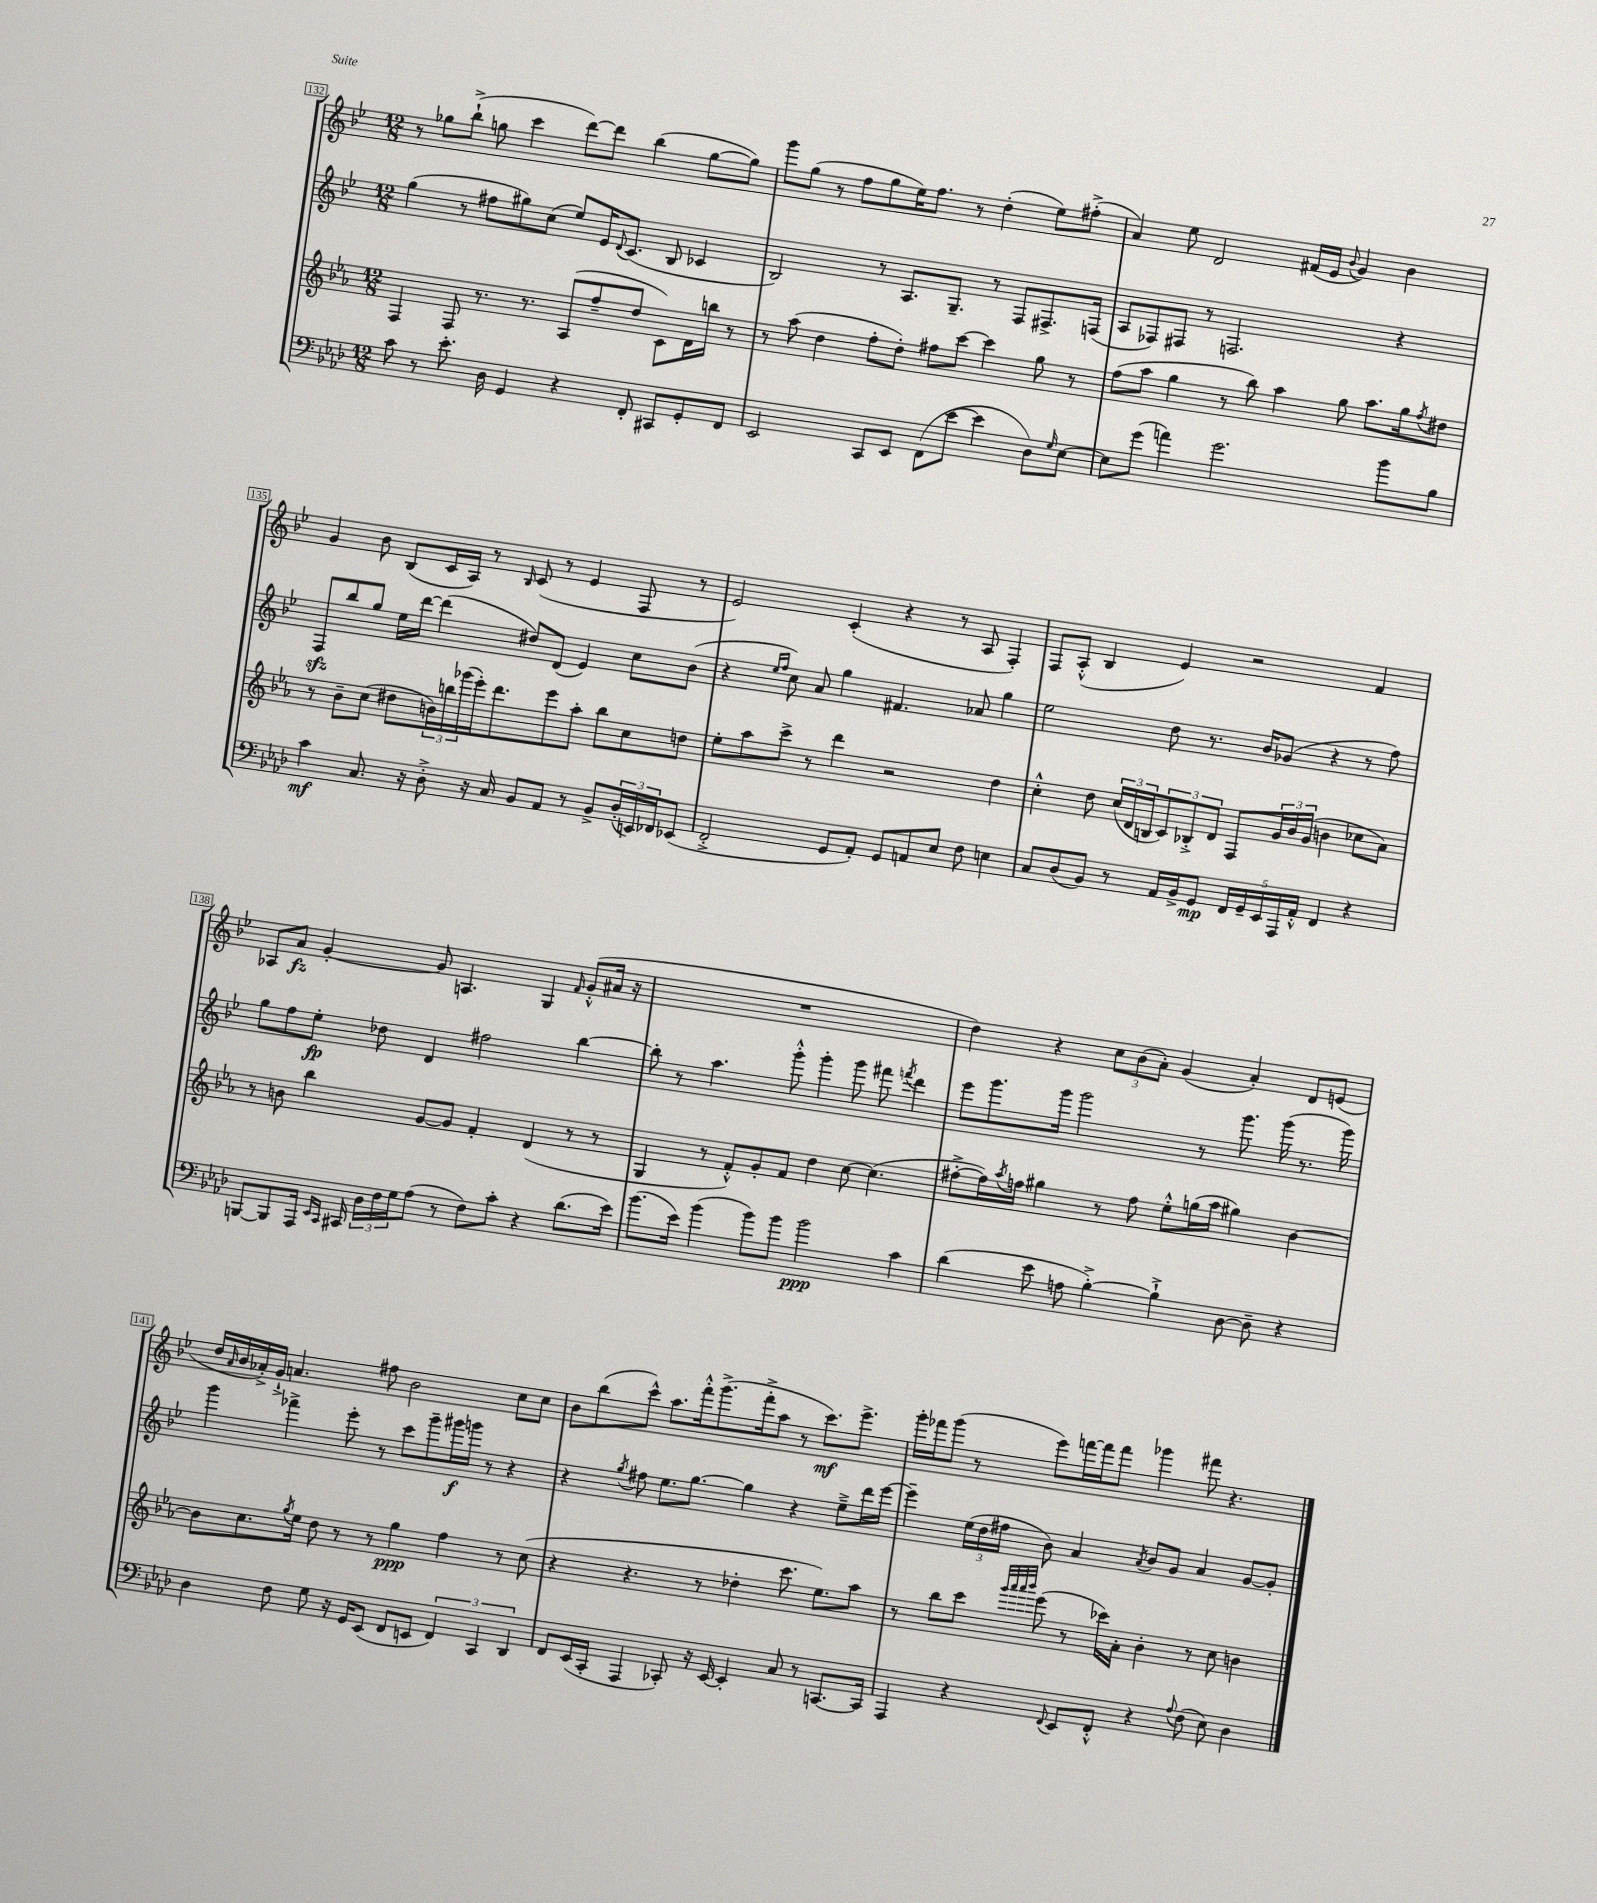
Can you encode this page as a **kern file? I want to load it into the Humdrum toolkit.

**kern	**dynam	**kern	**dynam	**kern	**dynam	**kern	**dynam
*part4	*part4	*part3	*part3	*part2	*part2	*part1	*part1
*staff4	*staff4	*staff3	*staff3	*staff2	*staff2	*staff1	*staff1
*clefF4	*	*clefG2	*	*clefG2	*	*clefG2	*
*k[b-e-a-d-]	*	*k[b-e-a-]	*	*k[b-e-]	*	*k[b-e-]	*
*M12/8	*	*M12/8	*	*M12/8	*	*M12/8	*
=132	=132	=132	=132	=132	=132	=132	=132
8c\	.	4F/	.	(4gg\	.	8r	.
8r	.	.	.	.	.	8gg-X\L	.
8.e-'\	.	8F/	.	8r	.	(8bb-`^\J	.
.	.	8.r	.	8ff#X\L	.	8ggn\	.
16D-\	.	.	.	.	.	.	.
4GG/	.	.	.	8gg#X\)	.	4ccc\	.
.	.	8.r	.	.	.	.	.
.	.	.	.	(8cc\J	.	.	.
4r	.	(8A-/L	.	8ee-/L)	.	[8ddd\L)	.
.	.	8ff~/	.	16e-/K	.	8ddd\J]	.
.	.	.	.	8qqd/	.	.	.
.	.	.	.	(8.c/J	.	.	.
8FF'/	.	8dd/J	.	.	.	(4bb-\	.
8CC#X/L	.	8c\L)	.	8B-/	.	.	.
8GG'/	.	16d\L	.	4c-X/	.	[8gg\L	.
.	.	16bbn\JJ	.	.	.	.	.
8FF/J	.	8r	.	.	.	8gg\J])	.
=133	=133	=133	=133	=133	=133	=133	=133
2EE-/	.	8r	.	2B-/)	.	8ggg\L	.
.	.	(8aa-\	.	.	.	(8gg\J	.
.	.	4dd\	.	.	.	8r	.
.	.	.	.	.	.	8ff\L	.
8CC/L	.	8ff'\L	.	8r	.	8gg\	.
8EE-/J	.	8dd'\J)	.	8.A/L	.	16ee-\K)	.
.	.	.	.	.	.	8.ff\J	.
(8FF\L	.	8ff#X\L	.	.	.	.	.
.	.	.	.	8.G~/J	.	.	.
[8e-\J	.	[8ccc\J	.	.	.	8r	.
4e-\]	.	4ccc\]	.	8r	.	(4dd'\	.
.	.	.	.	8F/L	.	.	.
8D-\L)	.	8gg\	.	8.F#X^/	.	8ee-\L)	.
16qqG/	.	.	.	.	.	.	.
[8E-\J	.	8r	.	.	.	(8ff#X'^\J	.
.	.	.	.	(16Fn/Jk	.	.	.
=134	=134	=134	=134	=134	=134	=134	=134
8E-\L]	.	(8ff\L	.	8A/L	.	4a/)	.
(8g\J	.	8aa-\J	.	8F-X/)	.	.	.
4an\)	.	4gg\	.	8F#X/J	.	8ee-\	.
.	.	.	.	8r	.	2d/	.
2.g\	.	8r	.	2.Fn/	.	.	.
.	.	8bb-\)	.	.	.	.	.
.	.	4aa-\	.	.	.	.	.
.	.	.	.	.	.	(16f#X/LL	.
.	.	.	.	.	.	16e-/JJ	.
.	.	.	.	.	.	8qqb-/	.
.	.	8gg\	.	.	.	4g/)	.
.	.	8.aa-\L	.	.	.	.	.
8b-\L	.	.	.	4r	.	4b-\	.
.	.	16gg\k	.	.	.	.	.
.	.	8qff/	.	.	.	.	.
8B-\J	.	8dd#X\J	.	.	.	.	.
!!LO:LB:g=z
=135	=135	=135	=135	=135	=135	=135	=135
4c\	mf	8r	.	8Fzz/L	.	4g/	.
.	.	8b-~\L	.	8bb-/	.	.	.
8.C/	.	(8cc\J	.	8gg/J	.	8b-\	.
.	.	8dd#X\L	.	16ee-\LL	.	(8B-/L	.
16r	.	.	.	[16ddd\JJ	.	.	.
8D-'^\	.	24bn\L)	.	(4ddd\]	.	16c/L	.
.	.	24bbn\	.	.	.	.	.
.	.	.	.	.	.	16A/JJ)	.
.	.	(24ggg-X\	.	.	.	.	.
16r	.	16eee-'\J)	.	.	.	8r	.
16C/	.	8.ddd\	.	.	.	.	.
.	.	.	.	.	.	16qqB-/	.
8BB-/L	.	.	.	8dd#X/L)	.	(8c/	.
8AA-/J	.	8eee-\	.	(8d/J	.	8r	.
8r	.	8aa-'\J	.	4e-/)	.	4e-/	.
8BB-^/L	.	8bb\L	.	.	.	.	.
(24D-'/L	.	8cc\	.	8cc\L	.	8F/	.
24EEn/)	.	.	.	.	.	.	.
24FF-X/J	.	.	.	.	.	.	.
(8EE-X/J	.	8ddn\J	.	(8b-\J	.	8r	.
=136	=136	=136	=136	=136	=136	=136	=136
2FF'^/	.	8ee-'\L	.	4r	.	2e-/)	.
.	.	8aa-\	.	.	.	.	.
.	.	.	.	16qqee-/LL	.	.	.
.	.	.	.	16qqff/JJ	.	.	.
.	.	8ccc^\J	.	8cc\)	.	.	.
.	.	8r	.	8a/	.	.	.
8GG/L	.	4ddd\	.	4gg\	.	(4c'/	.
8AA-'/J)	.	.	.	.	.	.	.
8GG/L	.	2r	.	4.f#X/	.	4r	.
8AAn/	.	.	.	.	.	.	.
8E-/J	.	.	.	.	.	8r	.
8F\	.	.	.	8a-X/	.	8A/	.
4En\	.	4dd\	.	4gg\	.	4F'/)	.
=137	=137	=137	=137	=137	=137	=137	=137
8C/L	.	4cc'^^\	.	2ee-\	.	8F/L	.
(8D-/	.	.	.	.	.	(8A'^^/J	.
8BB-/J)	.	8dd\	.	.	.	4B-/	.
8r	.	(24cc/LL	.	.	.	.	.
.	.	24d/	.	.	.	.	.
.	.	24Bn/J	.	.	.	.	.
16AA-/LL	.	12c/)	.	8dd\	.	4e-/)	.
16BB-^/J	.	.	.	.	.	.	.
.	.	12B-X'^/	.	.	.	.	.
8GG/J	mp	.	.	8.r	.	.	.
.	.	12d/J	.	.	.	.	.
20FF/LL	.	8F/L	.	.	.	2r	.
20GG~/	.	.	.	.	.	.	.
.	.	.	.	16b-/KL	.	.	.
20EE-/	.	.	.	.	.	.	.
.	.	24g/L	.	(8g-X/J	.	.	.
20AAA-/	.	.	.	.	.	.	.
.	.	24b-/	.	.	.	.	.
20AA-'^^/JJ	.	.	.	.	.	.	.
.	.	(24g/JJ	.	.	.	.	.
4FF/	.	4bn\	.	4r	.	.	.
4r	.	8cc-X\L	.	8r	.	4f/	.
.	.	8a-\J)	.	8ff\)	.	.	.
!!LO:LB:g=z
=138	=138	=138	=138	=138	=138	=138	=138
[8BBBn/L	.	8r	.	8gg\L	.	8A-X/L	.
8BBB/]	.	8bn\	.	8ff\	.	8a/J	fz
16AAA-/Jk	.	4bb-\	.	8ee-'\J	fp	[4g'/	.
16qqEE-/LL	.	.	.	.	.	.	.
16qqCC/JJ	.	.	.	.	.	.	.
16CC#X/	.	.	.	.	.	.	.
24D-\LL	.	.	.	8dd-X\	.	.	.
24F\	.	.	.	.	.	.	.
24G\J	.	.	.	.	.	.	.
(8A-\J	.	[8g/L	.	4d/	.	8g/]	.
8r	.	8g/J]	.	.	.	4.An/	.
8F\L)	.	4f'/	.	2ff#X\	.	.	.
8c'\J	.	.	.	.	.	.	.
4r	.	(4d/	.	.	.	4G/	.
.	.	.	.	.	.	16qqf/	.
(8.d-\L	.	8r	.	[4bb-\	.	(8g'^^/L	.
.	.	8r	.	.	.	16a#X/Jk	.
16e-\Jk)	.	.	.	.	.	16r	.
=139	=139	=139	=139	=139	=139	=139	=139
(8.b-\L	.	4G/	.	8bb-'\]	.	1.r	.
.	.	.	.	8r	.	.	.
16e-\Jk)	.	.	.	.	.	.	.
(4b-\	.	8r	.	4.aa\	.	.	.
.	.	8f'^^/L)	.	.	.	.	.
8b-\L)	.	8g'/	.	.	.	.	.
8b-\J	.	8f/J	.	8ggg'^^\	.	.	.
2b-\	ppp	4dd\	.	4ggg'\	.	.	.
.	.	[8cc\	.	8ggg\	.	.	.
.	.	(4.cc\]	.	8fff#X\	.	.	.
.	.	.	.	8qfffn/	.	.	.
4c\	.	.	.	4ddd\	.	.	.
=140	=140	=140	=140	=140	=140	=140	=140
(4d-\	.	[8ff#X'^\L	.	8eee-\L	.	4dd\)	.
.	.	16ff#\L])	.	8.ggg\	.	.	.
.	.	8qaa-/	.	.	.	.	.
.	.	16ffn\JJ	.	.	.	.	.
8e-\	.	4gg#X\	.	.	.	4r	.
.	.	.	.	16ggg\Jk	.	.	.
8An\	.	.	.	2ggg\	.	.	.
[4B-'^\)	.	8r	.	.	.	12cc\L	.
.	.	.	.	.	.	(12b-\	.
.	.	8ff\	.	.	.	.	.
.	.	.	.	.	.	12a'\J)	.
4B-`^\]	.	8ee-'^^\L	.	.	.	(4g/	.
.	.	(16ggn\L	.	8r	.	.	.
.	.	16aa-\JJ	.	.	.	.	.
[8D-\	.	4gg#X\)	.	8.ggg\	.	4a'/)	.
8D-~\]	.	.	.	.	.	.	.
.	.	.	.	(16ggg\	.	.	.
4r	.	[4b-\	.	8.r	.	8d/L	.
.	.	.	.	.	.	(8en/J	.
.	.	.	.	16ggg\)	.	.	.
!!LO:LB:g=z
=141	=141	=141	=141	=141	=141	=141	=141
4D-\	.	8b-\L]	.	4ggg\	.	16dd/LL	.
.	.	.	.	.	.	16qqa/	.
.	.	.	.	.	.	16b-/	.
.	.	8.cc\	.	.	.	16a-X'^/)	.
.	.	.	.	.	.	16g`^/JJ	.
8F\	.	.	.	4fff-X^\	.	4.an/	.
.	.	8qgg/	.	.	.	.	.
.	.	16ee-\Jk	.	.	.	.	.
8G\	.	8dd\	.	.	.	.	.
16r	.	8r	.	8eee-'\	.	.	.
16GG/KL	.	.	.	.	.	.	.
(8EE-/J	.	8r	.	8r	.	8ff#X\	.
8FF/L	.	4gg\	ppp	8ccc\L	.	2b-\	.
8EEn/J	.	.	.	8ggg~\	.	.	.
6FF/)	.	4ff\	.	16ggg#X\L	f	.	.
.	.	.	.	16gggn\JJ	.	.	.
.	.	.	.	8r	.	.	.
6CC/	.	.	.	.	.	.	.
.	.	8r	.	4r	.	8cc\L	.
6DD-/	.	.	.	.	.	.	.
.	.	(8cc\	.	.	.	8cc\J	.
=142	=142	=142	=142	=142	=142	=142	=142
8FF/L	.	4r	.	4r	.	8b-\L	.
(16EE-/L	.	.	.	.	.	(8bb-\	.
16CC'/JJ	.	.	.	.	.	.	.
.	.	.	.	8qgg/	.	.	.
4AAA-/	.	4.r	.	8ff#X\	.	8ccc^^\J)	.
.	.	.	.	8.ee-\L	.	8.aa\L	.
8CC-X'/)	.	.	.	.	.	.	.
.	.	.	.	[8.gg\J	.	16fff'^^\k	.
16r	.	8r	.	.	.	(8.ggg^\	.
[16EE-/	.	.	.	.	.	.	.
4EE-'/]	.	4dd-X'\	.	4gg\]	.	.	.
.	.	.	.	.	.	16fff'^\k	.
.	.	.	.	.	.	8aa\J	.
8C/	.	8.ccc\	.	4r	.	8r	.
8r	.	.	.	.	.	8.ccc\L)	mf
.	.	8.ee-\L)	.	.	.	.	.
[8.CCn/L	.	.	.	8ee-~^\L	.	.	.
.	.	.	.	.	.	8.eee-^\J	.
.	.	8aa-\J	.	16ddd\L	.	.	.
16CC/Jk]	.	.	.	[16eee-\JJ	.	.	.
=143	=143	=143	=143	=143	=143	=143	=143
4AAA-/	.	8r	.	4eee-~\]	.	16ggg'\LL	.
.	.	.	.	.	.	16fff-X\J	.
.	.	8bb-\L	.	.	.	(8ggg\J	.
4r	.	8ccc\J	.	(24ee-\LL	.	8r	.
.	.	.	.	24dd\	.	.	.
.	.	.	.	24ff#X\JJ	.	.	.
.	.	32qqggg/LLL	.	.	.	.	.
.	.	32qqaaa-/	.	.	.	.	.
.	.	32qqaaa-/	.	.	.	.	.
.	.	32qqbbb-/JJJ	.	.	.	.	.
.	.	(8eee-\	.	8b-\)	.	8eee-\L)	.
8qqFF/	.	.	.	.	.	.	.
8EE-/L	.	8r	.	4a/	.	[16fffn\L	.
.	.	.	.	.	.	16fff\J]	.
8FF'^^/J	.	16ccc-X\LL)	.	.	.	8fff\J	.
.	.	16a-'\JJ	.	.	.	.	.
.	.	.	.	8qa/	.	.	.
4r	.	4b-'\	.	8b-/L	.	4ggg-X\	.
.	.	.	.	8g/J	.	.	.
8qqA-/	.	.	.	.	.	.	.
(8F\	.	8r	.	4a/	.	8fff#X\	.
8E-\)	.	8cc\	.	.	.	4.r	.
4D-\	.	4bn\	.	[8g/L	.	.	.
.	.	.	.	8g'/J]	.	.	.
==	==	==	==	==	==	==	==
*-	*-	*-	*-	*-	*-	*-	*-
